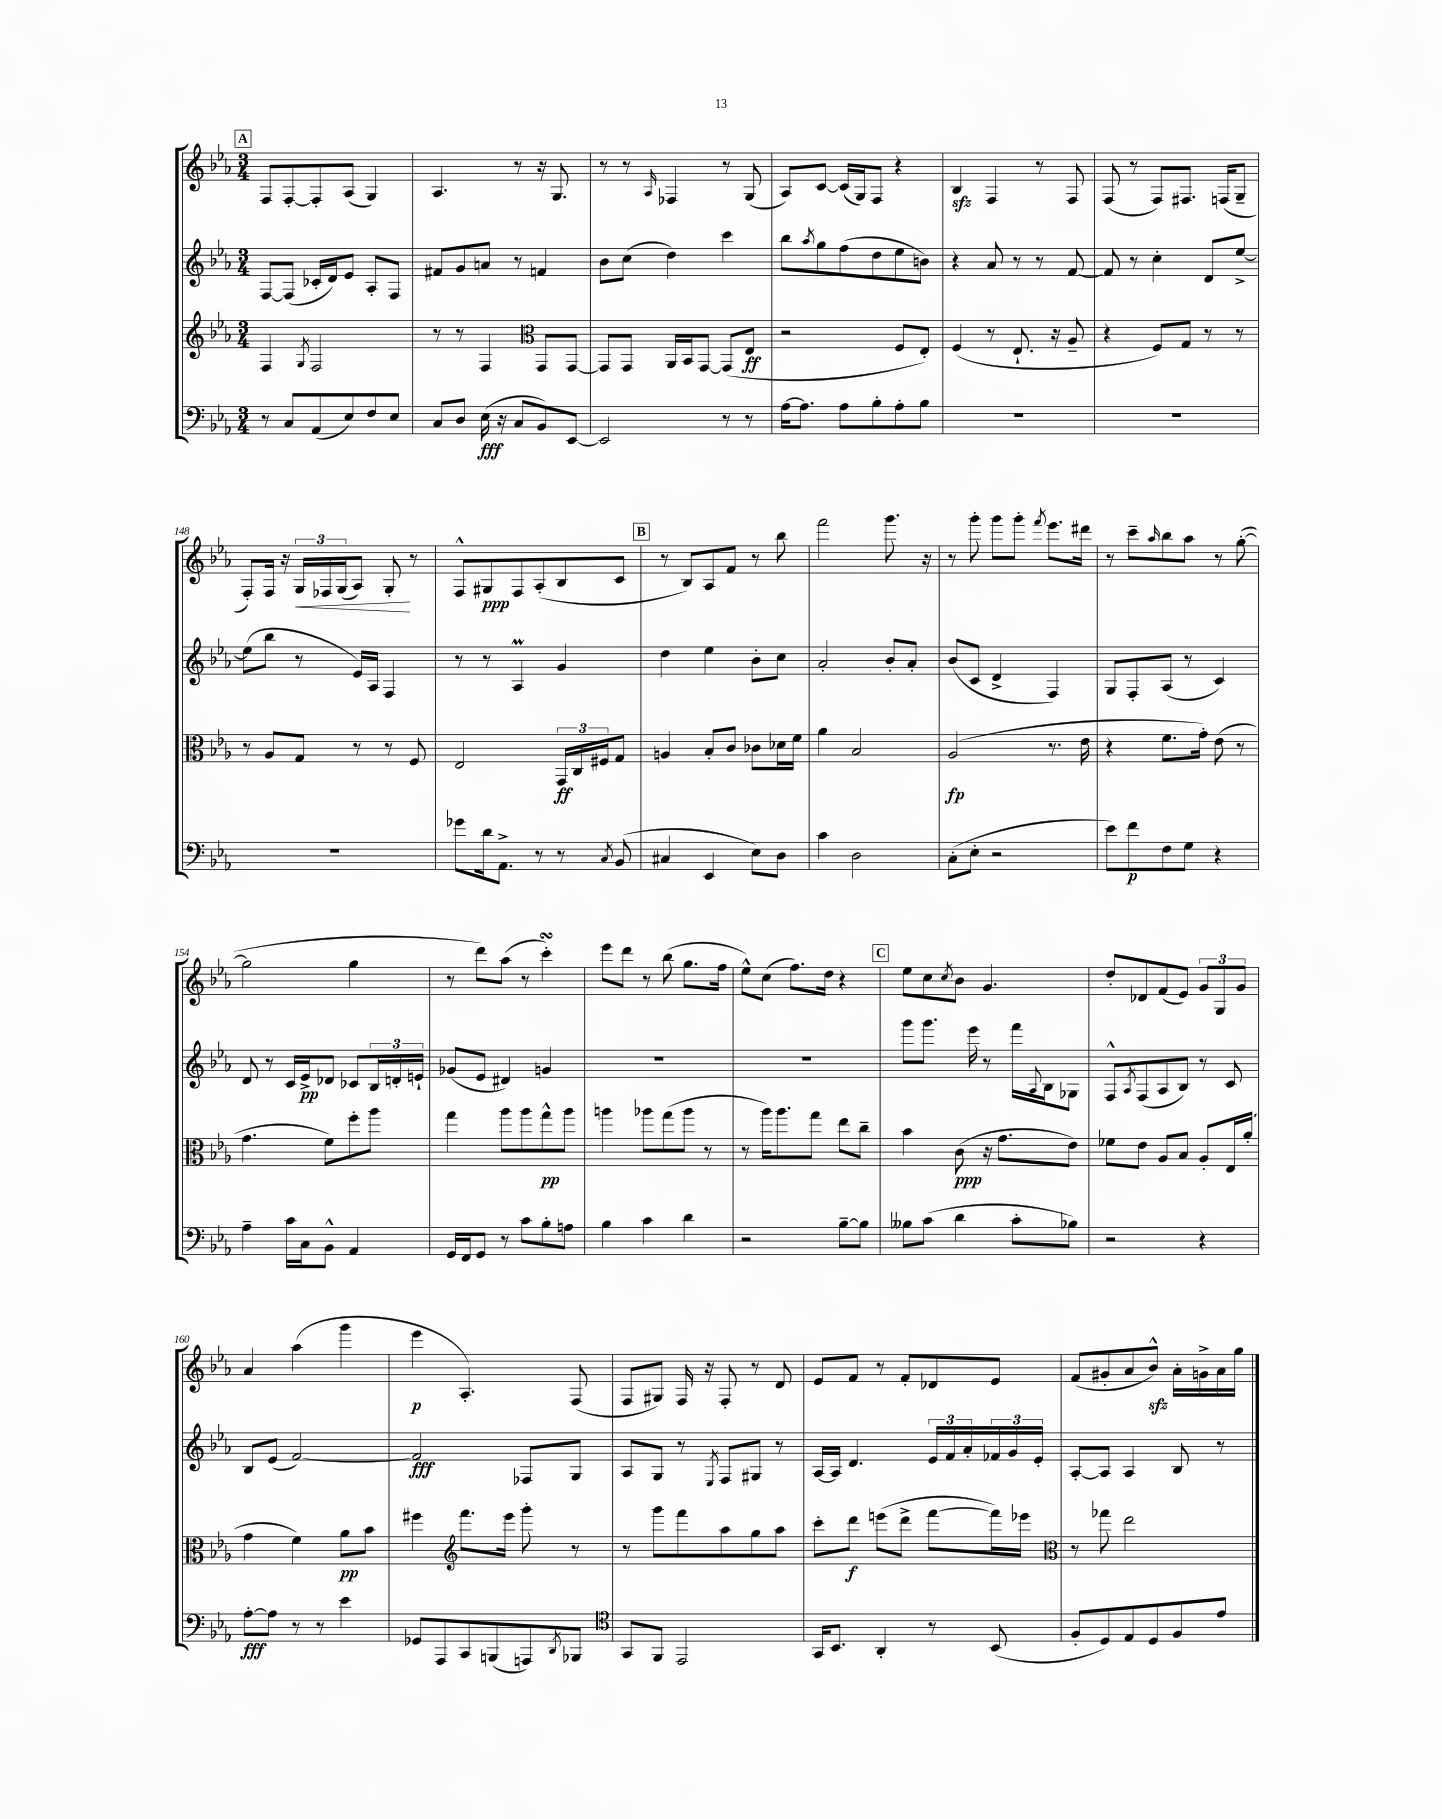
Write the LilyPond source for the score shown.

<<
\new StaffGroup <<
\new Staff = "s0" {
    \clef treble \key ees \major \numericTimeSignature \time 3/4
    \mark \markup { \box "A" } f8 f8~-. f8-. aes8( g4) |
    aes4. r8 r16 g8. |
    r8 r8 \grace { aes16 } fes4 r8 g8( |
    aes8) c'8~ c'16( g16) f8 r4 |
    bes4\sfz f4 r8 f8 |
    f8( r8 f8) fis8. f16( g8-- |
    f8-.) f16 r16 \tuplet 3/2 { g16\< fes16 g16( } aes8) g8-.\! r8 |
    f8-^ gis8\ppp f8 aes8-.( bes8 c'8 |
    \mark \markup { \box "B" } r8 bes8) aes8 f'8 r8 bes''8 |
    f'''2 g'''8. r16 |
    r8 g'''8-. g'''8 g'''8-. \acciaccatura { f'''8 } ees'''8. dis'''16 |
    r8 c'''8-- \grace { aes''16 } bes''8 aes''8 r8 g''8~-.( |
    g''2 g''4 |
    r8 d'''8) aes''8( r8 c'''4-.\turn) |
    ees'''8 d'''8 r8 bes''8( g''8. f''16 |
    ees''8-^) c''8( f''8.) d''16 r4 |
    \mark \markup { \box "C" } ees''8 c''8 \acciaccatura { c''8 } bes'8 g'4. |
    d''8-. des'8 f'8( ees'8) \tuplet 3/2 { g'8 g8 g'8 } |
    aes'4 aes''4( g'''4 |
    ees'''4\p aes4.-.) f8( |
    f8 gis8) f16 r16 f8-. r8 d'8 |
    ees'8 f'8 r8 f'8-. des'8 ees'8 |
    f'8( gis'8-. aes'8 bes'8-^\sfz) aes'16-. g'16-> aes'16 g''16 \bar "|." |
}
\new Staff = "s1" {
    \clef treble \key ees \major \numericTimeSignature \time 3/4
    \mark \markup { \box "A" } f8~ f8( ces'16-. d'16) ees'8 aes8-. f8 |
    fis'8 g'8 a'8 r8 f'4 |
    bes'8 c''8( d''4) c'''4 |
    bes''8 \acciaccatura { aes''8 } g''8 f''8( d''8 ees''8 b'8) |
    r4 aes'8 r8 r8 f'8~ |
    f'8 r8 c''4-. d'8 ees''8~-> |
    ees''8( bes''8 r8 ees'16) aes16 f4 |
    r8 r8 aes4\prall g'4 |
    \mark \markup { \box "B" } d''4 ees''4 bes'8-. c''8 |
    aes'2-. bes'8-. aes'8-. |
    bes'8( c'8 d'4-> f4) |
    g8 f8-. aes8( r8 c'4) |
    d'8 r8 c'16 ees'16->\pp des'8 ces'8 \tuplet 3/2 { bes16 d'16-. e'16-! } |
    ges'8( ees'8 dis'4) g'4 |
    R2. |
    R2. |
    \mark \markup { \box "C" } g'''8 g'''8. ees'''16 r8 f'''16 \appoggiatura { aes8 } bes16 ges8 |
    f8-^ \acciaccatura { aes8 } f8( aes8 bes8) r8 c'8 |
    bes8 ees'8( f'2~) |
    f'2\fff fes8 g8 |
    aes8 g8 r8 \acciaccatura { ees8 } f8 gis8 r8 |
    aes16~ aes16 d'4. \tuplet 3/2 { ees'16 f'16 aes'16-. } \tuplet 3/2 { fes'16 g'16 ees'16-. } |
    aes8~-. aes8 aes4 bes8 r8 \bar "|." |
}
\new Staff = "s2" {
    \clef treble \key ees \major \numericTimeSignature \time 3/4
    \mark \markup { \box "A" } f4 \acciaccatura { g8 } f2 |
    r8 r8 f4 \clef alto g,8 g,8~ |
    g,8 g,8 aes,16 bes,16 g,8~ g,8( ees8\ff |
    r2 f8 ees8-.) |
    f4( r8 ees8.-! r16 aes8-- |
    r4 f8) g8 r8 r8 |
    r8 aes8 g8 r8 r8 f8 |
    ees2 \tuplet 3/2 { g,16\ff c16 fis16 } g8 |
    \mark \markup { \box "B" } a4 bes8-. c'8 ces'8 des'16 f'16 |
    aes'4 bes2 |
    aes2\fp( r8. ees'16 |
    r4 f'8. g'16-.) ees'8( r8 |
    g'4. f'8) f''8-. aes''8 |
    g''4 aes''8 aes''8 g''8-^\pp aes''8 |
    a''4 aes''8 g''8( aes''8 r8 |
    r8 aes''16) aes''8. g''8 ees''8 c''8-- |
    \mark \markup { \box "C" } bes'4 c'8\ppp( r16 g'8. ees'8) |
    fes'8 ees'8 aes8 bes8 aes8-. ees16 aes'16-.( |
    g'4 f'4) aes'8\pp bes'8 |
    fis''4 \clef treble f'''8. ees'''16 g'''8-. r8 |
    r8 g'''8 f'''8 aes''8 g''8 aes''8 |
    c'''8-. d'''8\f e'''8( d'''8-> f'''8~ f'''16) ees'''16 |
    \clef alto r8 ges''8 ees''2 \bar "|." |
}
\new Staff = "s3" {
    \clef bass \key ees \major \numericTimeSignature \time 3/4
    \mark \markup { \box "A" } r8 c8 aes,8( ees8) f8 ees8 |
    c8 d8 ees16\fff( r16 c8 bes,8) ees,8~ |
    ees,2 r8 r8 |
    aes16~ aes8. aes8 bes8-. aes8-. bes8 |
    R2. |
    R2. |
    R2. |
    ges'8 d'16 aes,8.-> r8 r8 \acciaccatura { c8 } bes,8( |
    \mark \markup { \box "B" } cis4 ees,4 ees8) d8 |
    c'4 d2 |
    c8-.( ees8-. r2 |
    ees'8) f'8\p f8 g8 r4 |
    aes4-- c'16 c16 bes,8-^ aes,4 |
    g,16 f,16 g,8 r8 c'8 bes8-. a8 |
    bes4 c'4 d'4 |
    r2 bes8~-- bes8 |
    \mark \markup { \box "C" } beses8 c'8( d'4 c'8-. bes8) |
    r2 r4 |
    aes8~-.\fff aes8 r8 r8 ees'4 |
    ges,8 aes,,8 c,8 b,,8( a,,8) \acciaccatura { d,8 } bes,,8 |
    \clef tenor g,8 f,8 ees,2 |
    g,16 bes,8. aes,4-. r8 bes,8( |
    f8-. d8) ees8 d8 f8 ees'8 \bar "|." |
}
>>
>>
\layout { \context { \Score currentBarNumber = #142 } }
